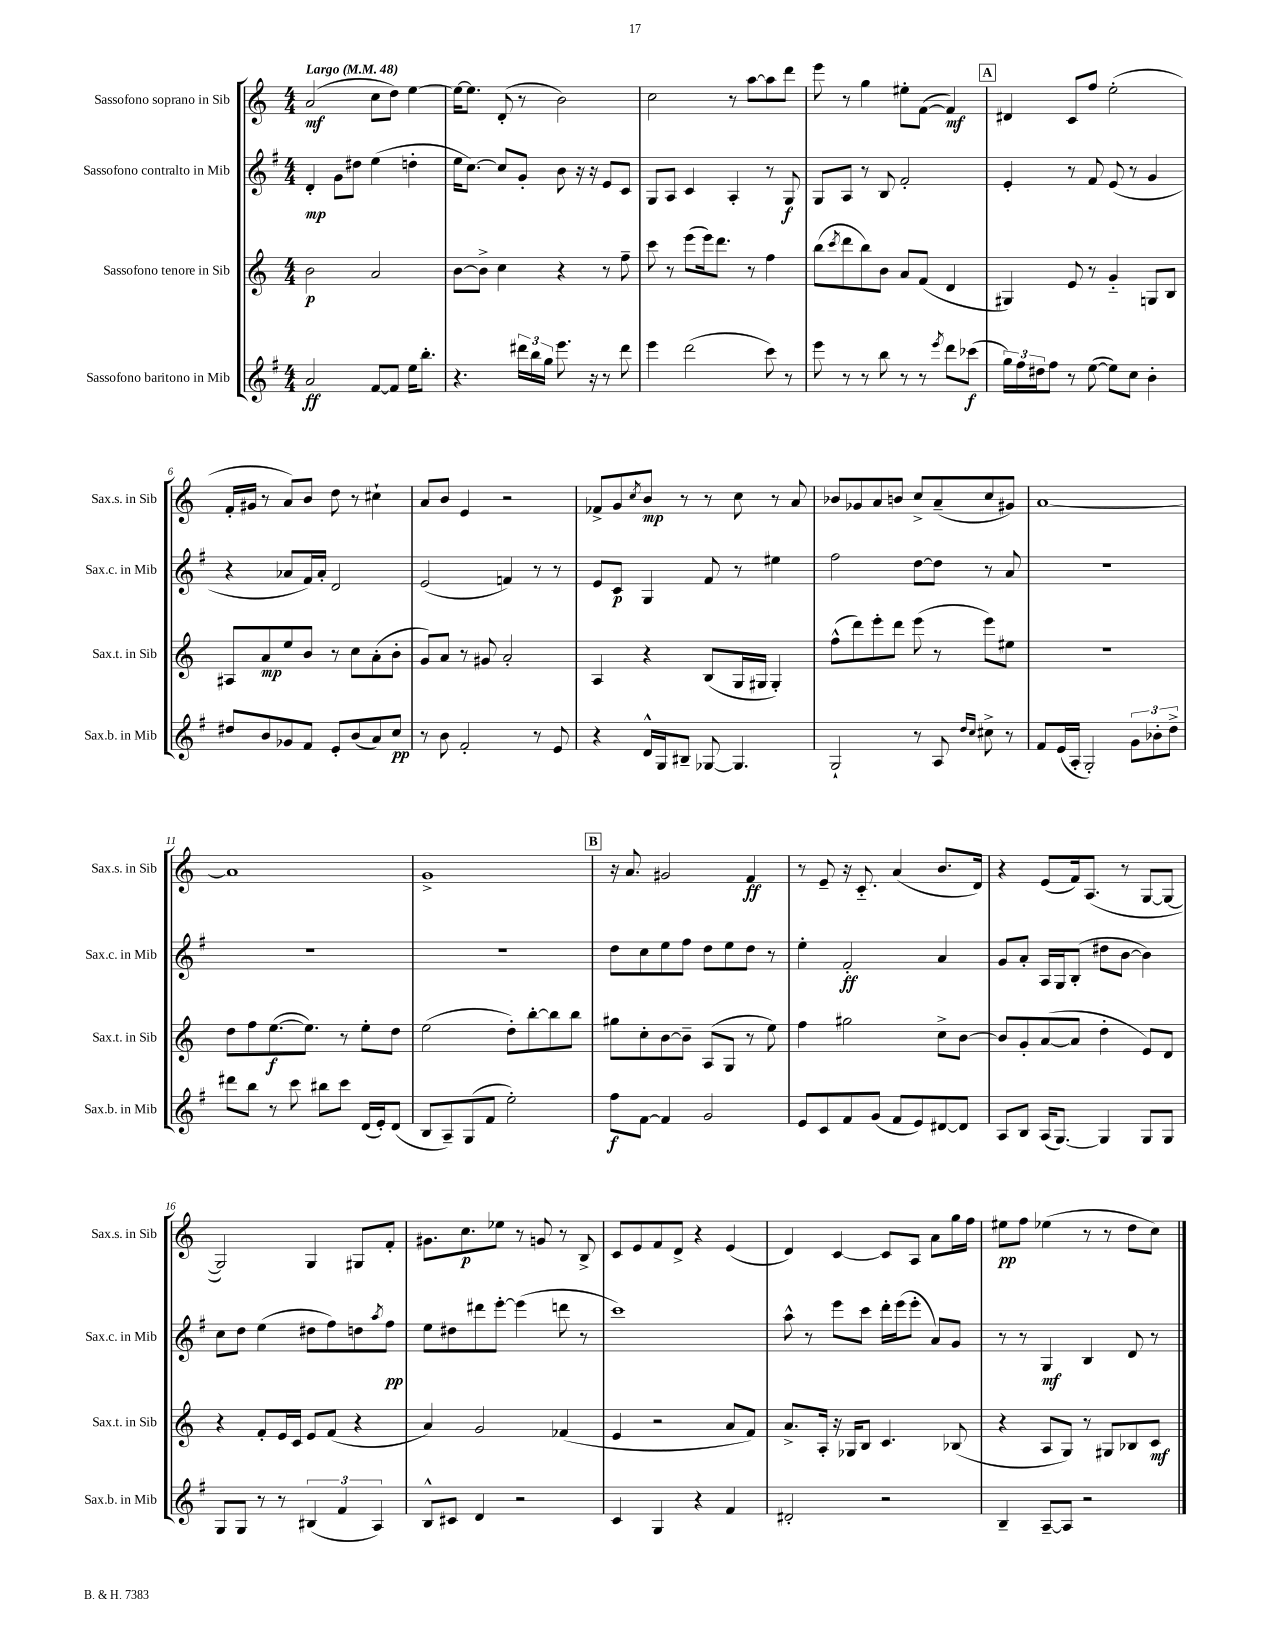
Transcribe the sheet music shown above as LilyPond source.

<<
\new StaffGroup <<
\new Staff = "s0" \with { instrumentName = "Sassofono soprano in Sib" shortInstrumentName = "Sax.s. in Sib" } {
    \clef treble \key c \major \numericTimeSignature \time 4/4 \tempo "Largo" 4 = 48
    a'2\mf( c''8 d''8) e''4~ |
    e''16~ e''8. d'8-.( r8 b'2) |
    c''2 r8 a''8~ a''8 d'''8 |
    e'''8 r8 g''4 eis''8-. f'8~( f'4\mf) |
    \mark \markup { \box "A" } dis'4 c'8 f''8 e''2-.( |
    f'16-. gis'16 r8 a'8) b'8 d''8 r8 cis''4-! |
    a'8 b'8 e'4 r2 |
    fes'8-> g'8 \acciaccatura { c''8 } b'8\mp r8 r8 c''8 r8 a'8 |
    bes'8 ges'8 a'8 b'8 c''8-> a'8--( c''8 gis'8) |
    a'1~ |
    a'1 |
    g'1-> |
    \mark \markup { \box "B" } r16 a'8. gis'2 f'4\ff |
    r8 e'8-- r16 c'8.-_ a'4( b'8. d'16) |
    r4 e'8( f'16) a8.( r8 g8~ g8~ |
    g2) g4 gis8 f'8-. |
    gis'8. c''8.\p ees''8 r8 g'8 r8 b8-> |
    c'8 e'8 f'8 d'8-> r4 e'4( |
    d'4) c'4~ c'8 a8 a'8 g''16 f''16 |
    eis''8\pp f''8 ees''4( r8 r8 d''8 c''8) \bar "|." |
}
\new Staff = "s1" \with { instrumentName = "Sassofono contralto in Mib" shortInstrumentName = "Sax.c. in Mib" } {
    \clef treble \key g \major \numericTimeSignature \time 4/4
    d'4-.\mp g'8 dis''8 e''4( d''4-. |
    e''16 c''8.~) c''8 g'8-. b'8 r16 r16 e'8 c'8 |
    g8 a8 c'4 a4-. r8 g8\f |
    g8 a8 r8 b8 fis'2-. |
    \mark \markup { \box "A" } e'4-. r8 fis'8 e'8( r8 g'4 |
    r4 aes'8 fis'16) aes'16-. d'2 |
    e'2( f'4) r8 r8 |
    e'8 c'8\p g4 fis'8 r8 eis''4 |
    fis''2 d''8~ d''8 r8 a'8 |
    R1 |
    R1 |
    R1 |
    \mark \markup { \box "B" } d''8 c''8 e''8 fis''8 d''8 e''8 d''8 r8 |
    e''4-. fis'2-.\ff a'4 |
    g'8 a'8-. a16 g16 b8-.( dis''8 b'8~ b'4) |
    c''8 d''8 e''4( dis''8 fis''8) d''8 \acciaccatura { a''8 } fis''8\pp |
    e''8 dis''8 dis'''8 e'''8~-. e'''4( d'''8 r8 |
    c'''1) |
    a''8-^ r8 e'''8 c'''8 d'''16-. e'''16( e'''8-. a'8) g'8 |
    r8 r8 g4\mf b4 d'8 r8 \bar "|." |
}
\new Staff = "s2" \with { instrumentName = "Sassofono tenore in Sib" shortInstrumentName = "Sax.t. in Sib" } {
    \clef treble \key c \major \numericTimeSignature \time 4/4
    b'2\p a'2 |
    b'8~ b'8-> c''4 r4 r8 f''8-- |
    c'''8 r8 e'''8( e'''16) d'''8. r8 f''4 |
    b''8( \acciaccatura { c'''8 } d'''8 b''8) b'8 a'8 f'8( d'4 |
    \mark \markup { \box "A" } gis4) e'8 r8 g'4-_ g8 b8 |
    ais8 a'8\mp e''8 b'8 r8 c''8 a'8-.( b'8-. |
    g'8) a'8 r8 gis'8 a'2-. |
    a4 r4 b8( g16 gis16 gis4-.) |
    f''8-^( d'''8) e'''8-. d'''8 e'''8( r8 e'''8) eis''8 |
    r1 |
    d''8 f''8 e''8.~\f( e''8.) r8 e''8-. d''8 |
    e''2( d''8-.) b''8~-. b''8 b''8 |
    \mark \markup { \box "B" } gis''8 c''8-. b'8~ b'8-- a8( g8 r8 e''8) |
    f''4 gis''2 c''8-> b'8~ |
    b'8 g'8-. a'8~( a'8 d''4-. e'8) d'8 |
    r4 f'8-. e'16 c'16 e'8 f'8( r4 |
    a'4) g'2 fes'4( |
    e'4 r2 a'8 f'8) |
    a'8.-> a16-. r16 ges16 b8 c'4. bes8( |
    r4 a8 g8) r8 gis8 bes8 c'8\mf \bar "|." |
}
\new Staff = "s3" \with { instrumentName = "Sassofono baritono in Mib" shortInstrumentName = "Sax.b. in Mib" } {
    \clef treble \key g \major \numericTimeSignature \time 4/4
    a'2\ff fis'8~ fis'8 e''16 b''8.-. |
    r4. \tuplet 3/2 { dis'''16 b''16 g''16 } e'''8. r16 r8 dis'''8 |
    e'''4 d'''2( c'''8) r8 |
    e'''8 r8 r8 b''8 r8 r8 \acciaccatura { e'''8 } d'''8 ces'''8\f( |
    \mark \markup { \box "A" } \tuplet 3/2 { g''16) fis''16 dis''16 } fis''8 r8 e''8~( e''8) c''8 b'4-. |
    dis''8 b'8 ges'8 fis'8 e'8-. b'8( a'8) c''8\pp |
    r8 b'8 fis'2-. r8 e'8 |
    r4 d'16-^ g16 bis8-- ges8~ ges4. |
    g2-! r8 a8 \grace { d''16 c''16 } cis''8-> r8 |
    fis'8 e'16( a16-. g2-.) \tuplet 3/2 { g'8 bes'8-. d''8-> } |
    dis'''8 b''8 r8 c'''8 bis''8 c'''8 d'16( e'16-.) d'8( |
    b8 a8--) g8( fis'8 e''2-.) |
    \mark \markup { \box "B" } fis''8\f fis'8~ fis'4 g'2 |
    e'8 c'8 fis'8 g'8( fis'8 e'8) dis'8~ dis'8 |
    a8 b8 a16( g8.~) g4 g8 g8 |
    g8 g8 r8 r8 \tuplet 3/2 { bis4( fis'4 a4) } |
    b8-^ cis'8 d'4 r2 |
    c'4 g4 r4 fis'4 |
    dis'2-. r2 |
    b4-- a8~-- a8 r2 \bar "|." |
}
>>
>>
